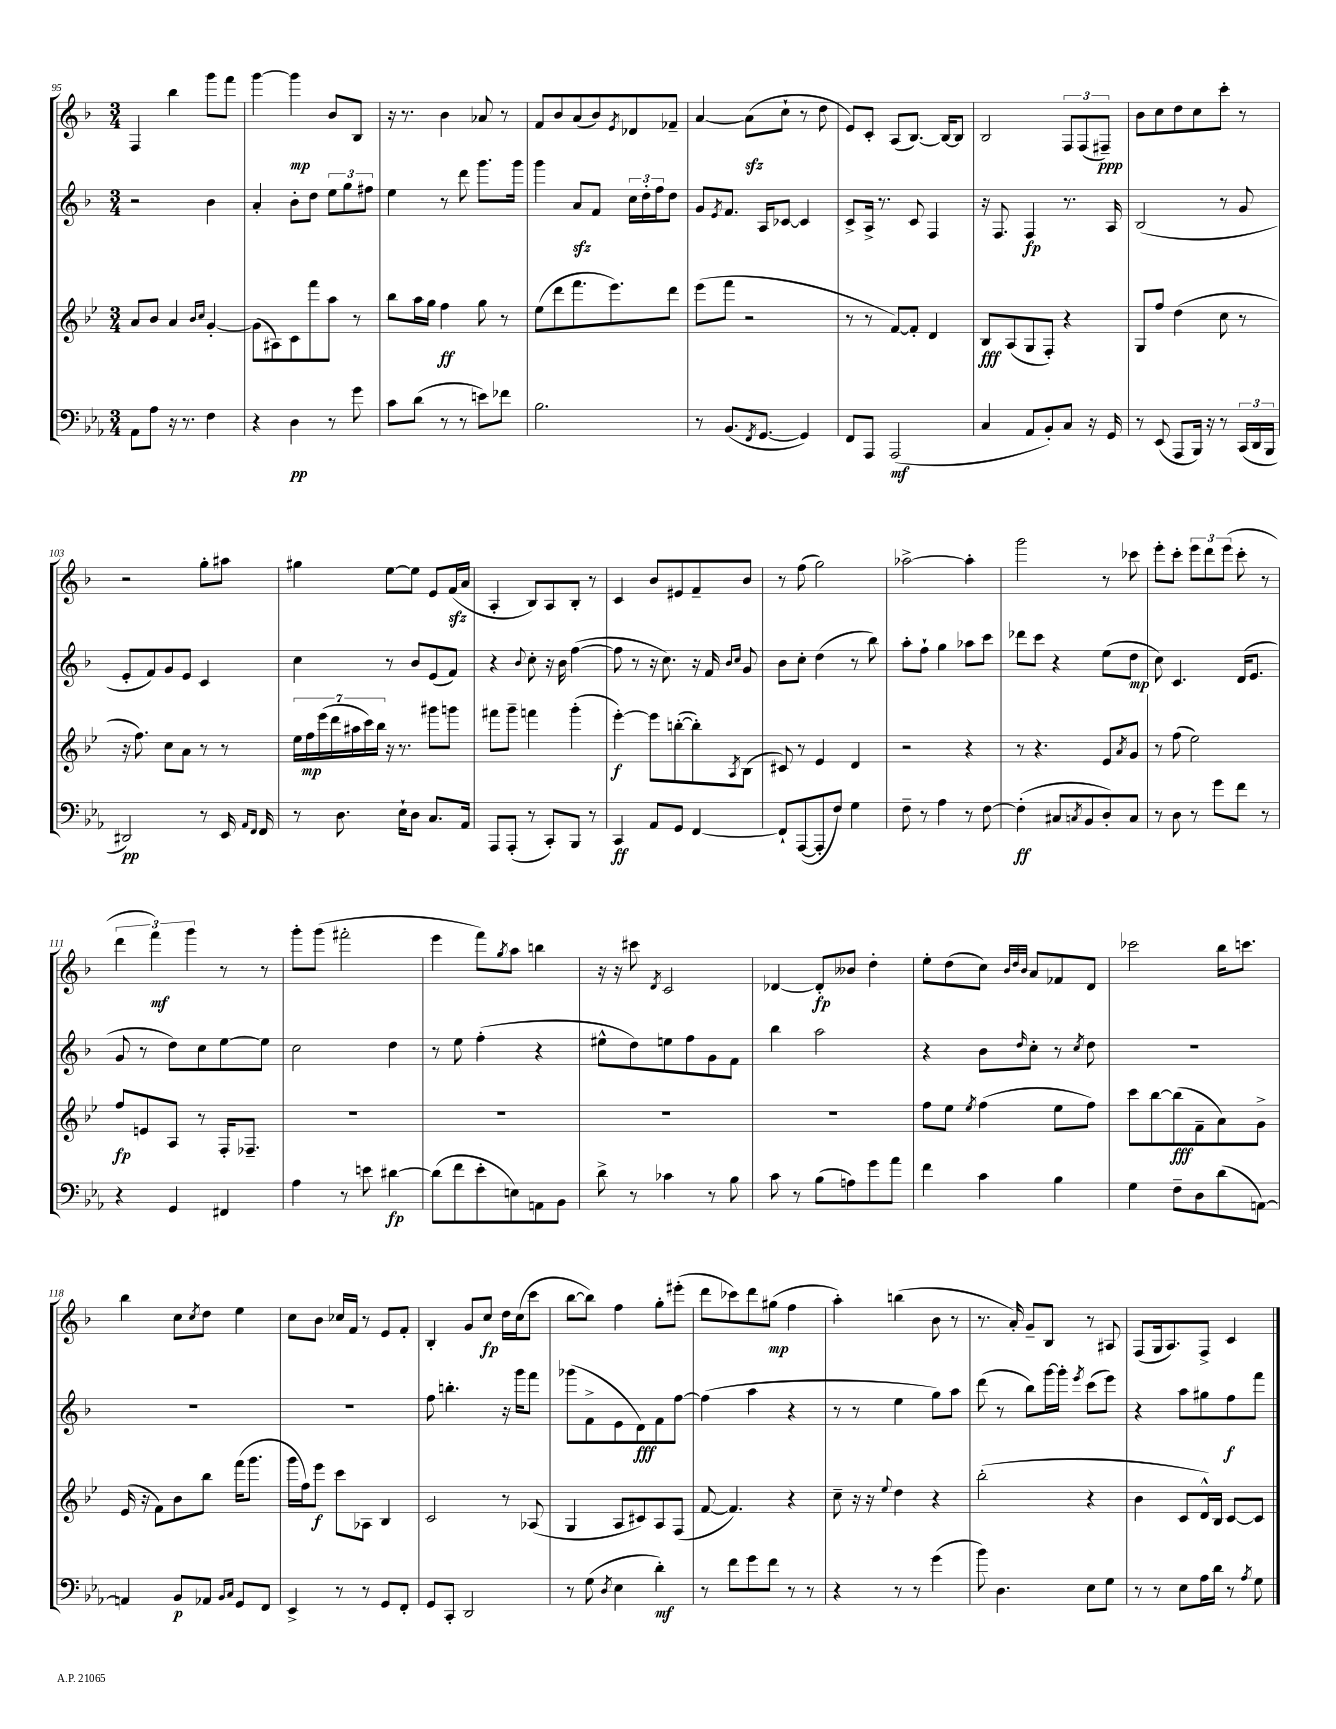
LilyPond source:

<<
\new StaffGroup <<
\new Staff = "s0" {
    \clef treble \key f \major \numericTimeSignature \time 3/4
    f4 bes''4 g'''8 f'''8 |
    g'''4~ g'''4\mp bes'8 bes8 |
    r16 r8. bes'4 aes'8 r8 |
    f'8 bes'8 a'8( bes'8) \acciaccatura { e'8 } des'8 fes'8-- |
    a'4~ a'8\sfz( c''8-! r8 d''8 |
    e'8) c'8-. a8( bes8.~) bes16~ bes8 |
    bes2 \tuplet 3/2 { f8 f8( fis8--\ppp) } |
    bes'8 c''8 d''8 c''8 c'''8-. r8 |
    r2 g''8-. ais''8 |
    gis''4 e''8~ e''8 e'8 f'16\sfz( a'16 |
    a4-. bes8) a8 bes8-. r8 |
    c'4 bes'8 eis'8 f'8-- bes'8 |
    r8 f''8( g''2) |
    aes''2~-> aes''4-. |
    g'''2 r8 ces'''8 |
    e'''8-. c'''8-. \tuplet 3/2 { e'''8 d'''8 e'''8( } c'''8-. r8 |
    \tuplet 3/2 { d'''4 f'''4\mf) g'''4 } r8 r8 |
    g'''8-. g'''8( fis'''2-. |
    e'''4 f'''8) \acciaccatura { g''8 } a''8 b''4 |
    r16 r16 cis'''8 \acciaccatura { d'8 } c'2 |
    des'4~ des'8-.\fp beses'8 d''4-. |
    e''8-. d''8( c''8) \grace { bes'32 d''32 bes'32 } a'8 fes'8 d'8 |
    ces'''2 bes''16 c'''8. |
    bes''4 c''8 \acciaccatura { c''8 } d''8 e''4 |
    c''8 bes'8 ces''16 f'16 r8 e'8 f'8-. |
    bes4-. g'8 c''8\fp d''16 c''16( c'''8 |
    bes''8~ bes''8) f''4 g''8-. eis'''8-.( |
    d'''8 ces'''8) d'''8 gis''8\mp( f''4 |
    a''4-.) b''4( bes'8 r8 |
    r8. a'16-.) g'8-- bes8 r8 ais8 |
    f8( g16 a8.) f8-> c'4 \bar "|." |
}
\new Staff = "s1" {
    \clef treble \key f \major \numericTimeSignature \time 3/4
    r2 bes'4 |
    a'4-. bes'8-. d''8 \tuplet 3/2 { e''8 g''8 fis''8 } |
    e''4 r8 d'''8 g'''8. g'''16 |
    g'''4 a'8\sfz f'8 \tuplet 3/2 { c''16 d''16-. f''16 } d''8 |
    g'8 \acciaccatura { e'8 } f'8. a16 ces'8~ ces'4 |
    c'8-> a16-> r8. c'8 f4 |
    r16 f8. f4\fp r8. a16 |
    bes2( r8 g'8 |
    e'8-. f'8) g'8 e'8 c'4 |
    c''4 r8 bes'8 e'8( f'8) |
    r4 \appoggiatura { bes'8 } c''8-. r16 bes'16 f''4~( |
    f''8 r8 r16 c''8.) r16 f'16 \grace { bes'16 c''16 } g'8 |
    bes'8 c''8-. d''4( r8 bes''8) |
    a''8-. f''8-! g''4 aes''8 c'''8 |
    des'''8 c'''8 r4 e''8( d''8\mp |
    c''8) c'4. d'16( e'8. |
    g'8 r8 d''8) c''8 e''8~ e''8 |
    c''2 d''4 |
    r8 e''8 f''4-.( r4 |
    eis''8-^ d''8) e''8 f''8 g'8 f'8 |
    bes''4 a''2 |
    r4 bes'8 \grace { d''16 } c''8-. r8 \acciaccatura { c''8 } d''8 |
    R2. |
    R2. |
    R2. |
    f''8 b''4.-. r16 g'''16 f'''8 |
    ges'''8( f'8-> e'8 d'8\fff) f'8 f''8~ |
    f''4( a''4 r4 |
    r8 r8 e''4 g''8) a''8 |
    d'''8( r8 bes''8) g'''16~ g'''16-. \acciaccatura { e'''8 } c'''8( e'''8) |
    r4 a''8 gis''8 f''8\f f'''8 \bar "|." |
}
\new Staff = "s2" {
    \clef treble \key bes \major \numericTimeSignature \time 3/4
    a'8 bes'8 a'4 \grace { bes'16 c''16 } g'4~-. |
    g'8( ais8) c'8 f'''8 a''8 r8 |
    bes''8 a''16 g''16 f''4\ff g''8 r8 |
    ees''8( d'''8 f'''8. ees'''8.) d'''8 |
    ees'''8( f'''8 r2 |
    r8 r8 f'8~) f'8-. d'4 |
    bes8\fff a8( g8 f8-.) r4 |
    g8 f''8 d''4( c''8 r8 |
    r16 f''8.) c''8 a'8 r8 r8 |
    \tuplet 7/4 { ees''16 f''16\mp ees'''16( d'''16 ais''16 c'''16) bes''16 } r16 r8. gis'''8 g'''8 |
    fis'''8 g'''8-- f'''4 g'''4-.( |
    ees'''4~-.\f) ees'''8 b''8~-.( b''8-.) \acciaccatura { a8 } bes8( |
    cis'8) r8 ees'4 d'4 |
    r2 r4 |
    r8 r4. ees'8 \acciaccatura { a'8 } g'8 |
    r8 f''8( ees''2) |
    f''8\fp e'8 a8 r8 f16-. fes8.-- |
    R2. |
    R2. |
    R2. |
    R2. |
    f''8 ees''8 \acciaccatura { ees''8 } f''4( ees''8 f''8) |
    c'''8 bes''8~ bes''8\fff( f'8-- a'8) g'8-> |
    ees'16( r16 f'8) bes'8 bes''8 f'''16( g'''8. |
    g'''16 f''16) ees'''8\f c'''8 aes8 bes4 |
    c'2 r8 aes8( |
    g4 a8 cis'8) a8 f8( |
    f'8~ f'4.) r4 |
    c''8-- r16 r16 \appoggiatura { ees''8 } d''4 r4 |
    bes''2-.( r4 |
    bes'4 c'8 d'16-^) bes16 c'8~ c'8 \bar "|." |
}
\new Staff = "s3" {
    \clef bass \key ees \major \numericTimeSignature \time 3/4
    aes,8 aes8 r16 r8. f4 |
    r4 d4\pp r8 g'8 |
    c'8 d'8( r8 r8 e'8) fes'8 |
    bes2. |
    r8 bes,8.( \acciaccatura { f,8 } g,8.~ g,4) |
    f,8 aes,,8 aes,,2\mf( |
    c4 aes,8 bes,8-.) c8 r16 g,16 |
    r8 ees,8( aes,,8 bes,,16) r16 r8 \tuplet 3/2 { c,16( d,16 bes,,16 } |
    dis,2\pp) r8 ees,16 \grace { aes,16 f,16 } f,16 |
    r8 d8. ees16-! d8 c8. aes,16 |
    aes,,8 aes,,8-.( r8 c,8-.) bes,,8 r8 |
    c,4\ff aes,8 g,8 f,4~ |
    f,8-! aes,,8~( aes,,8-. f8) g4 |
    f8-- r8 aes4 r8 f8~ |
    f4-.\ff( cis8 \acciaccatura { c8 } bes,8 d8-.) c8 |
    r8 d8 r8 g'8 f'8 r8 |
    r4 g,4 fis,4 |
    aes4 r8 e'8 dis'4~\fp |
    dis'8( f'8 ees'8-. e8) a,8 bes,8 |
    d'8-> r8 ces'4 r8 bes8 |
    c'8 r8 bes8( a8) g'8 aes'8 |
    f'4 c'4 bes4 |
    g4 f8-- d8 d'8( a,8~) |
    a,4 bes,8\p aes,8 \grace { bes,16 c16 } g,8 f,8 |
    ees,4-> r8 r8 g,8 f,8-. |
    g,8 c,8-. d,2 |
    r8 g8( \acciaccatura { d8 } ees4 d'4-.\mf) |
    r8 f'8 g'8 f'8 r8 r8 |
    r4 r8 r8 g'4( |
    bes'8) d4. ees8 g8 |
    r8 r8 ees8 aes16 d'16 r8 \acciaccatura { aes8 } g8 \bar "|." |
}
>>
>>
\layout { \context { \Score currentBarNumber = #95 } }
